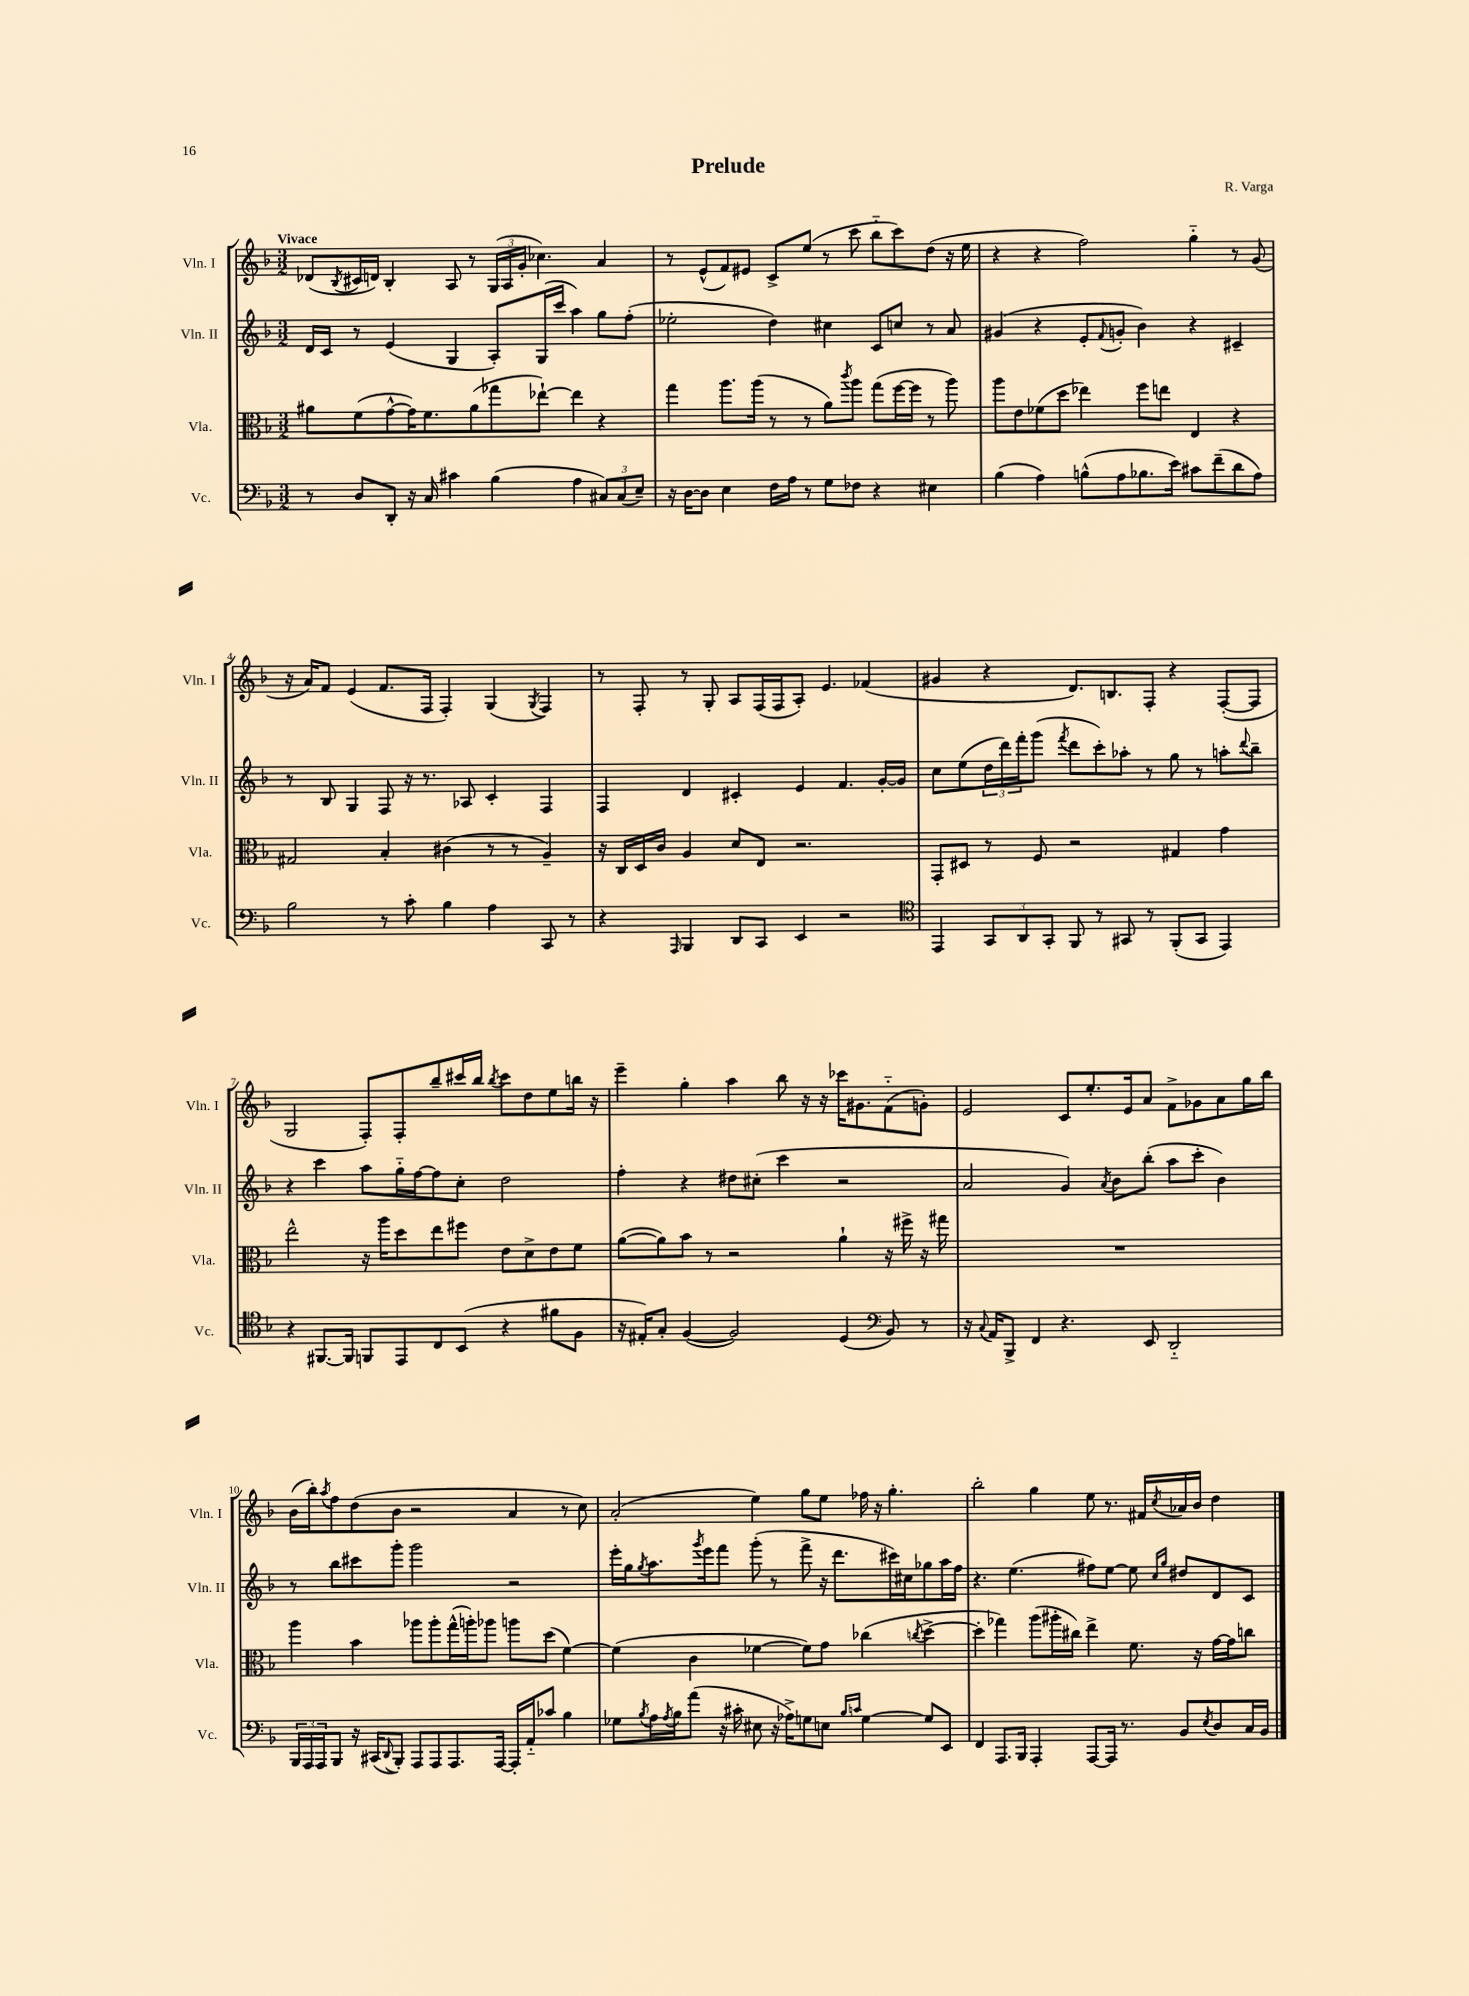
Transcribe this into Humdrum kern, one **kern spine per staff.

**kern	**kern	**kern	**kern
*staff4	*staff3	*staff2	*staff1
*clefF4	*clefC3	*clefG2	*clefG2
*k[b-]	*k[b-]	*k[b-]	*k[b-]
*M3/2	*M3/2	*M3/2	*M3/2
8r	8a#	16d	(8d-
.	.	16c	.
.	.	.	8qB-
8D	(8f	8r	16c#
.	.	.	16d)
8DD'	[8g^^	(4e	4B-'
16r	16g])	.	.
16C	8.f	.	.
4c#	.	4G	8A
.	(8a#	.	8r
(4B-	8gg-	8A')	(24G
.	.	.	24A
.	.	.	24g'
.	[8ee-`)	(16G	4.cc-)
.	.	16ccc	.
4A	4ee-]	4aa)	.
12C#)	4r	8gg	4a
(12C#	.	.	.
.	.	(8ff'	.
12E~)	.	.	.
=	=	=	=
16r	4gg	2ee-'	8r
[16D	.	.	.
8D]	.	.	(8e^^
4E	8.aa	.	8f)
.	.	.	8e#
.	(16aa	.	.
16F	8r	4dd)	8c^
16A	.	.	.
8r	8r	.	(8ee
8G	8a)	4cc#	8r
.	8qccc	.	.
8F-	8aa	.	8ccc
4r	(8gg	8c	8bb-'~
.	[16ff	8cc	8ccc)
.	16ff]	.	.
4E#	8r	8r	(8dd
.	8aa)	8a	16r
.	.	.	16ee
=	=	=	=
(4B-	8aa	(4g#	4r
.	8e	.	.
4A)	(8f-	4r	4r
.	8dd	.	.
(8B^^	4ee-)	8e'	2ff)
.	.	8qqf	.
8A	.	8g'	.
8.B-	8ff	4b-)	.
.	8ee	.	.
16e)	.	.	.
8c#	4E	4r	4gg'~
(8f~	.	.	.
8d	4r	4c#~	8r
8A)	.	.	(8g
=	=	=	=
2B-	2G#	8r	16r
.	.	.	16a)
.	.	8B-	8f
.	.	4G	(4e
8r	4B-'	8F	8.f
8c'	.	16r	.
.	.	8.r	16F
4B-	(4c#	.	4F')
.	.	8A-	.
4A	8r	4c'	(4G
.	8r	.	.
.	.	.	8qG
8CC	4A~)	4F	4F)
8r	.	.	.
=	=	=	=
4r	16r	4F	8r
.	16C	.	.
.	16D	.	8F'
.	16c	.	.
16qqAAA	.	.	.
4BBB-	4A	4d	8r
.	.	.	8G'
8DD	8d	4c#'	8A
8CC	8E	.	(16F
.	.	.	16F
4EE	2.r	4e	8A')
.	.	.	4.e
2r	.	4.f	.
.	.	.	(4f-
.	.	[16g'	.
.	.	16g]	.
=	=	=	=
*clefC4	*	*	*
4EE	8GG'	8cc	4g#
.	8D#	(8ee	.
12GG	8r	24dd	4r
.	.	24ddd)	.
12AA	.	24fff'	.
.	8F	(8ggg	.
12GG'	.	.	.
.	.	8qfff	.
8FF	2r	8ddd	8.d)
8r	.	8ccc')	.
.	.	.	8.B
8GG#	.	8aa-'	.
8r	.	8r	8F'
(8FF'	4G#	8gg	4r
8GG#	.	8r	.
4EE)	4g	8aa'	([8F'
.	.	8qqddd	.
.	.	8bb-~	8F]
=	=	=	=
4r	2ee^^	4r	2G
[8.FF#	.	4ccc	.
16FF#]	.	.	.
8FF	16r	8aa	8F')
.	16aa	.	.
8EE	8dd	16gg'~	8F'
.	.	[16ff	.
8C	8ee	8ff]	8bb-~
(8BB-	8ff#	8cc'	16ccc#
.	.	.	16bb-
.	.	.	8qbb-
4r	8e	2dd	8ccc#
.	8d^	.	8dd
8f#	8e	.	8ee
8F	8f	.	16bb
.	.	.	16r
=	=	=	=
16r	([8a	4ff'	4eee~
16E#')	.	.	.
8G'	8a])	.	.
([4F	8b-	4r	4gg'
.	8r	.	.
2F])	2r	8dd#	4aa
.	.	(8cc#'	.
.	.	4ccc	8bb-
.	.	.	16r
.	.	.	16r
(4D	4a`	2r	16ccc-
.	.	.	8.g#
*clefF4	*	*	*
8BB-)	16r	.	(8f'~
.	16ff#^	.	.
8r	16r	.	8g')
.	16gg#	.	.
=	=	=	=
16r	1.r	2a	2e
8qqC	.	.	.
16AA	.	.	.
8BBB-^	.	.	.
4FF	.	.	.
4.r	.	4g)	8c
.	.	.	8.ee'
.	.	8qa	.
.	.	8b-	.
.	.	.	16e
8EE	.	(8bb-'	8a
2DD'~	.	8aa	8f^
.	.	8ccc'	8g-
.	.	4b-)	8a
.	.	.	16gg
.	.	.	16bb-
=	=	=	=
24BBB-	4aa	8r	(16b-
24AAA	.	.	.
.	.	.	16bb-')
24AAA	.	.	.
.	.	.	8qaa
8BBB-	.	8bb-	8ff
16r	4b-	8ccc#	(8dd
(16CC#	.	.	.
8qqDD	.	.	.
8BBB-')	.	8ggg'	8b-
8AAA	8aa-	2ggg	2r
8AAA	8aa-'	.	.
8.AAA	(16gg^^	.	.
.	16aa')	.	.
.	8aa-	.	.
[16AAA	.	.	.
16AAA']	8aa	2r	4a
16AA'~	.	.	.
8c-	(8dd	.	.
4B-	[4f)	.	8r
.	.	.	8cc)
=	=	=	=
8G-	(4f]	16eee'	(2a'
.	.	16gg	.
8qB-	.	8qgg	.
16A	.	8.aa	.
8qA	.	.	.
16B-	.	.	.
(8a	4c	.	.
.	.	8qggg	.
.	.	16eee	.
16r	.	8fff	.
16c#'	.	.	.
8E#	[4f-	(8ggg'	4ee)
16r	.	8r	.
16A-^)	.	.	.
8G	8f-])	8fff^	8gg
8E	8g	16r	8ee
.	.	8.ddd	.
16qqB-	.	.	.
16qqc	.	.	.
[4G	(4cc-	.	16ff-
.	.	.	16r
.	.	16ccc#)	4.gg'
.	.	16cc#	.
.	8qcc	.	.
8G]	[4dd^	8gg-	.
8EE	.	16aa	.
.	.	16ff	.
=	=	=	=
4FF	4dd']	4.r	2bb-'
8.AAA	4gg-)	.	.
.	.	(4.ee	.
16BBB-	.	.	.
4AAA'	(8aa	.	4gg
.	16aa#'	.	.
.	16cc#)	.	.
[8AAA	4ee^	8ff#)	8ee
16AAA]	.	[8ee	8.r
8.r	.	.	.
.	8.f	8ee]	.
.	.	.	16f#
.	.	16qqcc	.
.	.	16qqgg	8qcc
8BB-	.	8dd#	16a-
.	16r	.	16b-
8qE	.	.	.
8D	[16g	8d	4dd
.	16g]	.	.
16C	8cc	8c	.
16BB-	.	.	.
==	==	==	==
*-	*-	*-	*-
